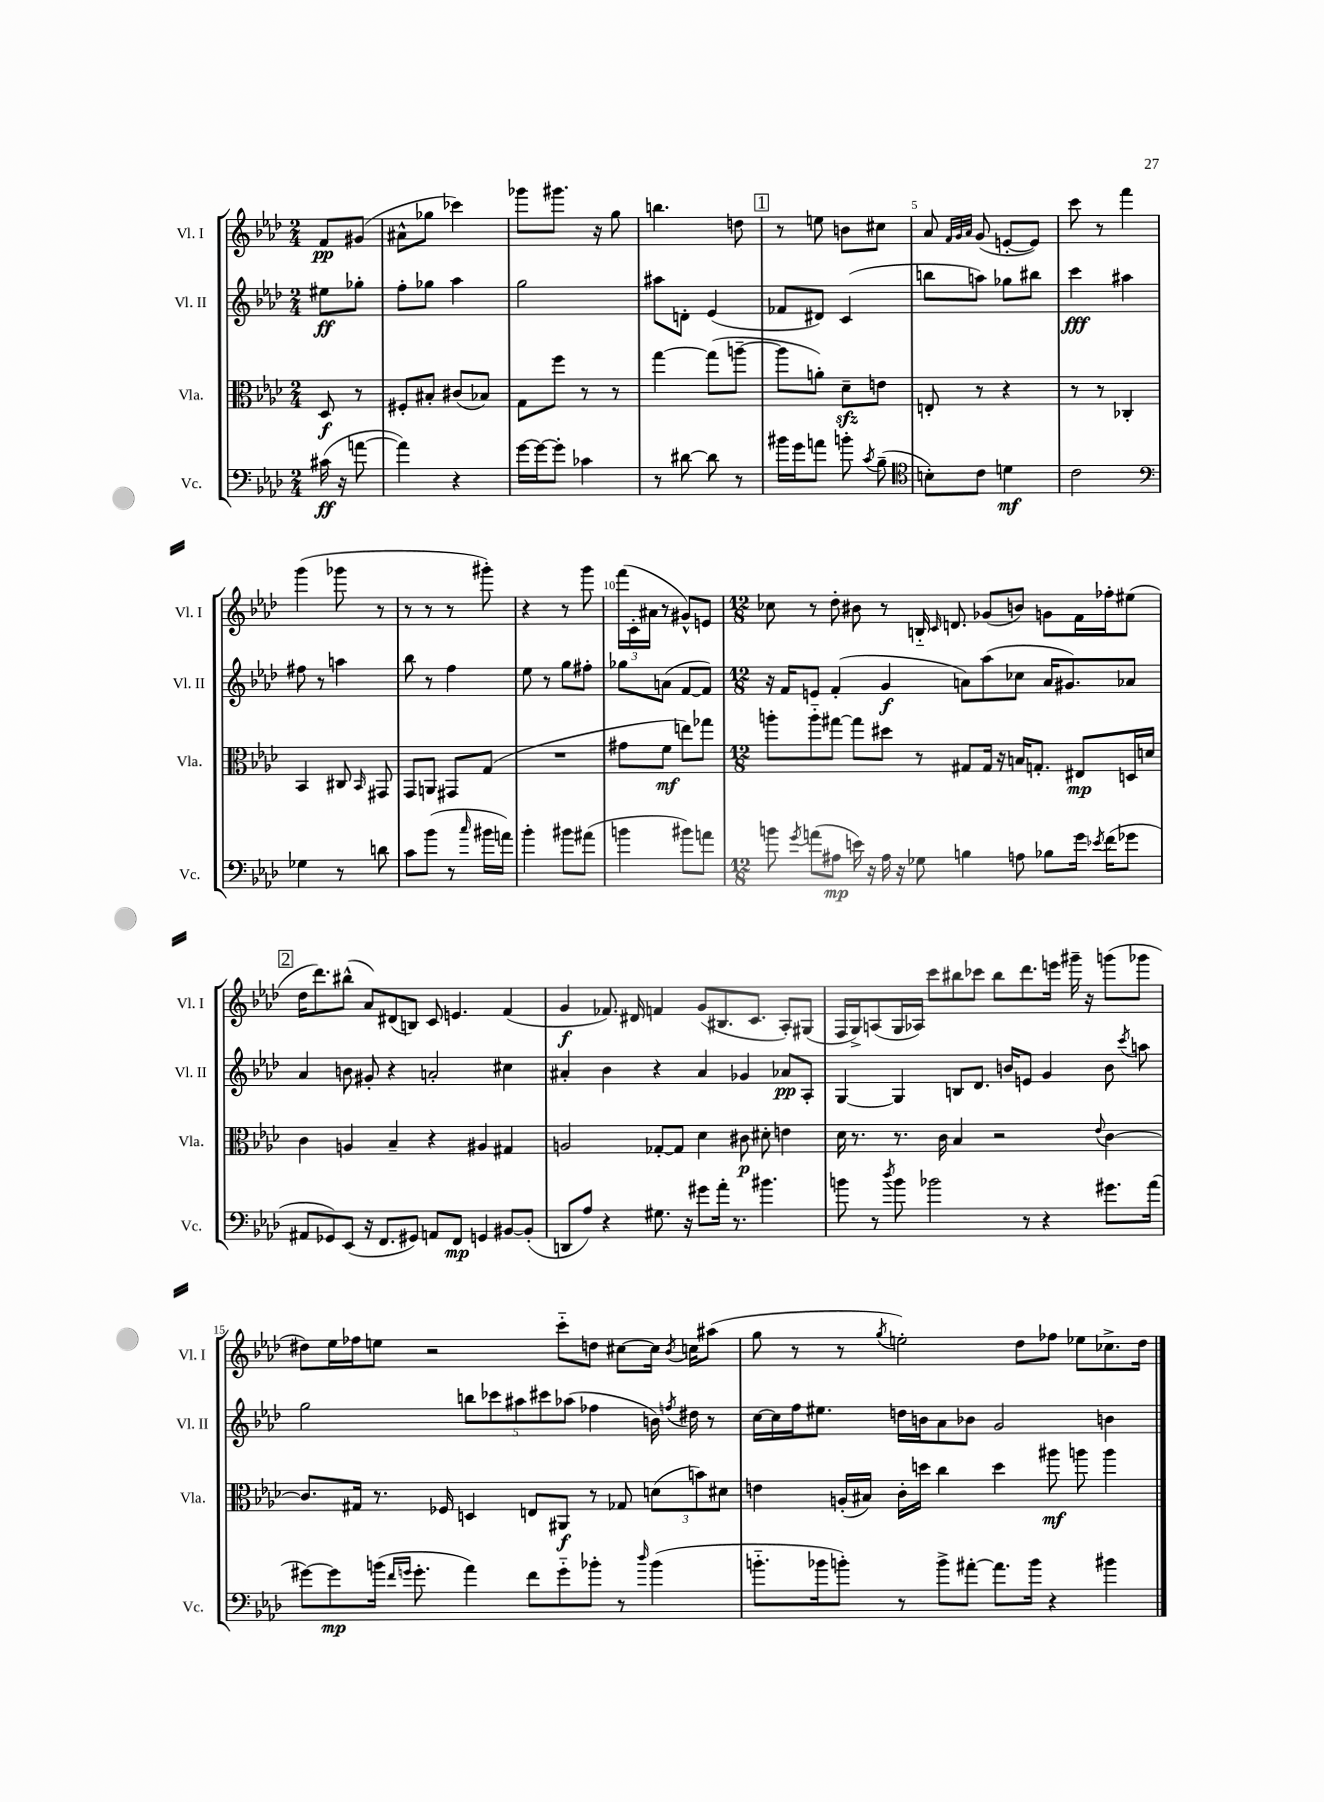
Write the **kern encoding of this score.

**kern	**kern	**kern	**kern
*staff4	*staff3	*staff2	*staff1
*clefF4	*clefC3	*clefG2	*clefG2
*k[b-e-a-d-]	*k[b-e-a-d-]	*k[b-e-a-d-]	*k[b-e-a-d-]
*M2/4	*M2/4	*M2/4	*M2/4
(16c#\	8D-/	8ee#\L	8f/L
16r	.	.	.
[8a\	8r	8gg-'\J	(8g#/J
=	=	=	=
4a\])	8F#'/L	8ff'\L	8a#^^\L
.	8B#'/J	8gg-\J	8gg-\J
4r	(8c#/L	4aa-\	4ccc-\)
.	8B-/J)	.	.
=	=	=	=
[16g\LL	8G\L	2gg\	8ggg-\L
16g\_J	.	.	.
8g'\]J	8ff\J	.	8.ggg#\J
4c-\	8r	.	.
.	.	.	16r
.	8r	.	8gg\
=	=	=	=
8r	[4gg\	8aa#\L	4.bb\
[8d#\	.	8d'\J	.
8d#\]	(8gg\]L	(4e-/	.
8r	[8aa~\J	.	8dd\
=	=	=	=
16b#\LL	8aa\]L	8f-/L	8r
16g\J	.	.	.
8a\J	8a'\J)	8d#/J)	8ee\
8b'\	8d-~\L	(4c/	8b\L
8qc/	.	.	.
(8B-~\	8e\J	.	8cc#\J
=	=	=	=
*clefC4	*	*	*
8B'\L)	8E'/	8bb\L	8a-/
.	.	.	32qqf/LLL
.	.	.	32qqg/
.	.	.	32qqa-/JJJ
8c\J	8r	8aa\J)	(8g/
4d\	4r	8gg-\L	[8e'/L
.	.	8bb#\J	8e/]J)
=	=	=	=
2c\	8r	4ccc\	8ccc\
.	8r	.	8r
.	4C-'/	4aa#\	4fff\
=	=	=	=
*clefF4	*	*	*
4G-\	4BB-/	8ff#\	(4ggg\
.	.	8r	.
8r	8C#/	4aa\	8ggg-\
.	16qqBB-/	.	.
8d\	8GG#/	.	8r
=	=	=	=
8c\L	8GG/L	8bb-\	8r
(8b-\J	8AA/J	8r	8r
8r	8GG#/L	4ff\	8r
16qqcc/	.	.	.
16b#\LL	(8G/J	.	8ggg#'\)
16a\JJ)	.	.	.
=	=	=	=
4b-'\	2r	8ee-\	4r
.	.	8r	.
8b#\L	.	8gg\L	8r
(8a#\J	.	8ff#'\J	8ggg\
=	=	=	=
4b\	8g#\L	8gg-\L	(24fff\LL
.	.	.	24c'\
.	.	.	24a#\JJ
.	8f\J	(8a\J	8r
8b#\L)	8ee\L)	[8f/L	8g#^^/L)
8a\J	8gg-\J	8f/]J)	8e/J
=	=	=	=
*M12/8	*M12/8	*M12/8	*M12/8
8b\	8aa'\L	16r	8cc-\
.	.	16f/LK	.
8qg/	.	.	.
(8a\L	8aa'~\	8e/J	8r
8A#\J	[8gg#\J	(4f'/	8dd-'\
16e\)	8gg#\]L	.	8b#\
16r	.	.	.
16A#\	8dd#\J	4g/	8r
16r	.	.	.
8G-\	8r	.	16B'~/
.	.	.	16qqc/
.	.	.	8.d/
4B\	8G#/L	8a\L)	.
.	16G#/Jk	(8aa-\	(8g-/L
.	16r	.	.
8A\	16B/LK	8cc-\J	8b/J)
.	8.G'/J	.	.
8B-\L	.	16a/LK	8g\L
.	.	8.g#/)	.
16g\Jk	8E#/L	.	16f\L
8qe-/	.	.	.
(16f\LK	.	.	16ff-'\J
8g-\J	16D/L	8a-/J	(8ee#\J
.	16d/JJ	.	.
=	=	=	=
8AA#/L	4c\	4a-/	16dd-\LK
.	.	.	8.ddd-\)
8GG-/)	.	.	.
(8EE-/J	4A/	8b\	(8bb#^^\J
16r	.	8g#'/	8a-/L)
8.FF/L	.	.	.
.	4B-~/	4r	(8d#/
8GG#/J)	.	.	8B/J)
8AA/L	4r	2a'/	8c/
8FF/J	.	.	4.e/
4GG/	4A#/	.	.
[8BB#/L	4G#/	4cc#\	(4f/
(8BB#'/]J	.	.	.
=	=	=	=
8DD/L	2A/	4a#'/	4g/
8A-/J)	.	.	.
4r	.	4b-\	8.f-/)
.	.	.	16d#/
8.G#\	[8G-'/L	4r	4f/
.	8G-/]J	.	.
16r	.	.	.
8g#\L	4d-\	4a#/	(8g/L
16a-'\Jk	.	.	8.B#/
8.r	.	.	.
.	8c#\	4g-/	.
.	.	.	8.c/J
4.b#\	8d#'\	.	.
.	4e\	8a-/L	8A-'/L)
.	.	8A-'/J	(8G#/J
=	=	=	=
8b\	16d-\	[4G/	16F/LL
.	8.r	.	16G^/J)
8r	.	.	(8A/
8qdd-/	.	.	.
8b\	8.r	4G/]	16G/L
.	.	.	16A-/JJ)
2b-\	.	.	8ccc\L
.	16c\	.	.
.	4B-/	8B/L	8bb#\
.	.	8.d-/J	8ccc-\J
.	2r	.	8bb#\L
.	.	16b/LK	.
8r	.	8e/J	8.ddd-\
4r	.	4g/	.
.	.	.	16eee\Jk
.	.	.	16ggg#~\
.	.	.	16r
.	8qqe-/	.	.
8.g#\L	[4c\	8b\	(8ggg\L
.	.	8qccc/	.
.	.	8aa\	8ggg-\J
(16a-\Jk	.	.	.
=	=	=	=
[8g#\L)	8.c/]L	2gg\	8dd#\L)
8g#\]	.	.	16ee-\L
.	16G#/Jk	.	16ff-\J
(16b\Jk	8.r	.	8ee\J
16qqf/LL	.	.	.
16qqg/JJ	.	.	.
8.g'\	.	.	.
.	.	.	2r
.	16F-/	.	.
4a-\)	4D/	10bb\L	.
.	.	10ccc-\	.
.	.	10aa#\	.
8f\L	8E/L	.	.
.	.	10ccc#\	.
8g'~\	8AA#/J	.	8ccc'~\L
.	.	(10aa-\J	.
8b-'\J	8r	4ff-\	8dd\J
8r	8G-/	.	[8cc#\L
16qqdd-/	.	.	.
(4b-\	(12d\L	16b\)	16cc#\]Jk
.	.	8qff/	8qb-/
.	.	16dd#\	16cc\LK
.	12b\)	.	.
.	.	8r	(8aa#\J
.	12d#\J	.	.
=	=	=	=
8.b'~\L	4e\	[16cc\LL	8gg\
.	.	16cc\]	.
.	.	16ff\J	8r
16b-\k	.	8.ee#\J	.
8b'\J)	(16A'/LL	.	8r
.	16B#/JJ)	.	.
.	.	.	8qgg/
8r	16c'\LL	16dd\LL	2ee'\)
.	16dd\JJ	16b\J	.
8b^\L	4cc\	8a-\	.
[8a#'\J	.	8b-\J	.
8.a#\]L	4dd\	2g/	.
.	.	.	8dd-\L
16b\Jk	.	.	.
4r	8aa#\	.	8ff-\J
.	8aa\	.	8ee-\L
4b#\	4aa\	4b\	8.cc-^\
.	.	.	16dd-\Jk
==	==	==	==
*-	*-	*-	*-
